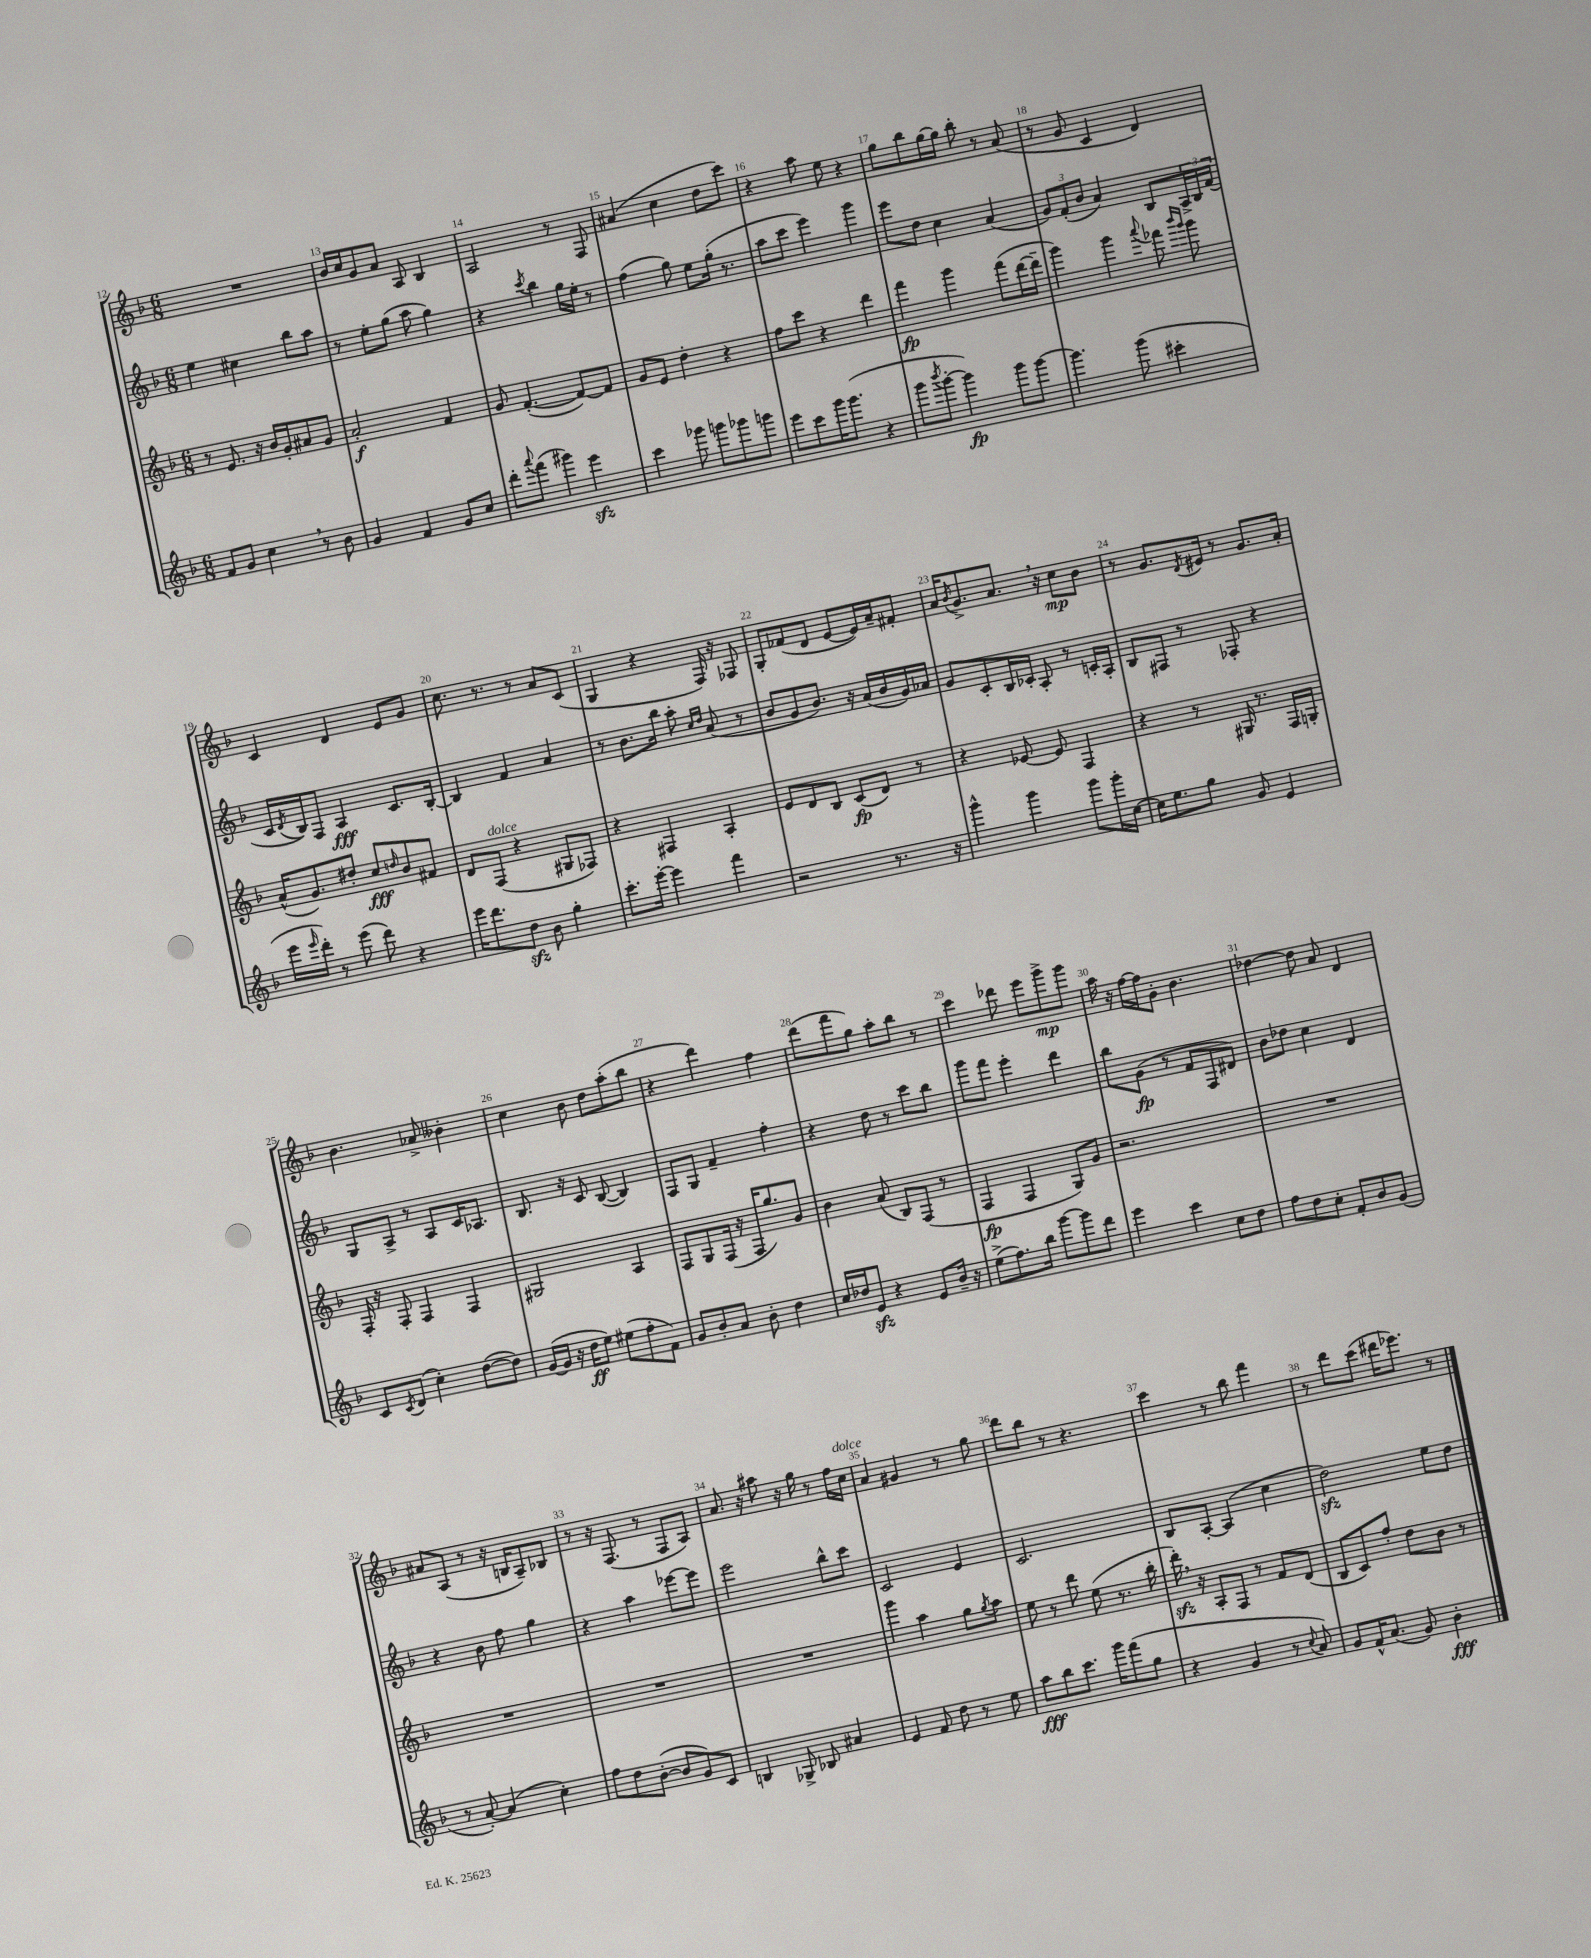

**kern	**kern	**kern	**kern
*staff4	*staff3	*staff2	*staff1
*clefG2	*clefG2	*clefG2	*clefG2
*k[b-]	*k[b-]	*k[b-]	*k[b-]
*M6/8	*M6/8	*M6/8	*M6/8
8f	8r	4ee	2.r
8g	8.e	.	.
4cc	.	4cc#	.
.	16r	.	.
.	16b-	.	.
.	16g'	.	.
8r	8a#	8bb-	.
8b-	8g	8aa	.
=	=	=	=
4g	2a'	8r	16b-
.	.	.	16cc
.	.	8ee'	8g
4f	.	(8gg	8a
.	.	8aa	8A
8g	4f	4gg)	4B-
8cc	.	.	.
=	=	=	=
8ddd'	8g	4r	2A
8qqaaa	.	.	.
(8fff	([4.f'	.	.
.	.	8qccc	.
4ggg#)	.	4bb-	.
4eee	8f_)	16gg	8r
.	.	16ee'	.
.	8f]	8r	8F
=	=	=	=
4ccc	8g	(4ff	(4a#
.	8e	.	.
8ggg-	4dd'	8gg)	4cc
8ggg	.	8ee	.
8ggg-	4r	(16gg'	8dd
.	.	8.r	.
8ggg	.	.	8ccc)
=	=	=	=
8eee	8ff	8aa	4r
8ccc	8ccc	8ccc	.
16ggg	4r	4eee)	8aa
(8.ggg	.	.	.
.	.	.	8ee
4r	4ddd	4ggg	4r
=	=	=	=
8ggg	4fff	8eee	8gg
8qbbb-	.	.	.
[8ggg'	.	8dd	8bb-
4ggg])	4ggg	4cc	[16gg
.	.	.	16gg]
.	.	.	8bb-'
8ggg	(8fff	(4a	8r
[8ggg	[16ddd	.	(8a
.	16ddd~]	.	.
=	=	=	=
4.ggg]	4ggg)	12g)	8r
.	.	(12f'	.
.	.	.	8g
.	.	12b-	.
.	4ggg	4a)	4c
(8ggg	.	.	.
.	8qqaaa	.	.
4ccc#'	8fff-	8B-	4d)
.	16qqbbb-	.	.
.	16qqggg	.	.
.	8ggg	24A^	.
.	.	24B-	.
.	.	(24f	.
=	=	=	=
16eee	(16a^^	16c	4c
16qqeee	.	8qd	.
16ddd')	8.g)	16B-)	.
8r	.	8F	.
(8eee	8dd#'	4A	4d
8ddd)	8cc	.	.
.	16qqdd	.	.
4r	8b-	8.c	8e
.	8f#	.	8g
.	.	[16B-'	.
=	=	=	=
16eee	8d	4B-]	8.cc
8.ddd	.	.	.
.	(8F	.	.
.	.	.	8.r
8dd	4r	4f	.
8b-	.	.	8r
4gg'	8G#	4a	8a
.	8F-)	.	(8c
=	=	=	=
8.ccc'	4r	8r	4G
.	.	8.b-	.
[16eee'	.	.	.
4eee]	4F#	.	4r
.	.	16bb-	.
.	.	8aa'	.
.	.	16qqcc	.
.	.	16qqdd	.
4fff	4A'	(8a	16F)
.	.	.	16r
.	.	8r	8F-
=	=	=	=
2r	8e	8b-	8G'
.	8d	8g	(8f-
.	8B-	8.b-)	8d
.	(8c	.	[8e
.	.	16r	.
8.r	8d)	(16a	16e])
.	.	16b-	16a~
.	8r	16g)	8f#'
16r	.	16a-	.
=	=	=	=
4ggg^^	4r	8g	16a
.	.	.	8qb-
.	.	.	8.g^
.	.	8c'	.
4ggg	[8e-	16B-	8.a
.	.	16c-'	.
.	8e-]	8A'	.
.	.	.	16r
8ggg	4F	8r	8cc
16ggg'	.	16c'	8b-
[16cc	.	16A'	.
=	=	=	=
16cc]	4r	8B-	8r
8.ee	.	.	.
.	.	8F#	8.g
8gg	8r	8r	.
.	.	.	8qd
.	.	.	16e#
8g	16G#	8F-'	8r
.	8.r	.	.
4e	.	4r	8.g
.	16F	.	.
.	16G'	.	16a'
=	=	=	=
8c	16F'	8G	4.b-
.	16r	.	.
8qc	.	.	.
(8d	8F'	8A^	.
4cc')	4F	8r	.
.	.	8A	8a-^
([8dd	4F	16c	4b--'
.	.	8.A-	.
8dd])	.	.	.
=	=	=	=
([16g	2G#	8.B-	4cc
16g]	.	.	.
16r	.	.	.
16dd	.	16r	.
8ee)	.	8c	8b-
(8ee#	.	([8B-	8dd
8ff'	4A	4B-])	(8aa'
8f)	.	.	8bb-
=	=	=	=
8g	8F	8F	4r
8b-'	8G	8G	.
8a	(16F	4f~	4ddd)
.	16r	.	.
8b-'	16F	.	.
.	8.gg)	.	.
4dd	.	4ff'	4ff
.	8g	.	.
=	=	=	=
16cc	4b-	4r	(8ddd
16dd-	.	.	.
8e	.	.	8fff
4r	(8a	8dd	8gg)
.	8B-)	8r	8aa'
8e	(8F	8ccc	8bb-
16b-~	8r	8bb-	8r
16r	.	.	.
=	=	=	=
(8ee^	4F	8ggg	4ccc
8.ff)	.	8fff	.
.	4F	4eee'	8ddd-
16bb-	.	.	.
[8ggg	.	.	8eee
8ggg]	8G)	4ddd	8ggg^
8ddd	8g	.	8ggg
=	=	=	=
4eee	2.r	8bb-	16aa
.	.	.	16r
.	.	(8g	[16ff
.	.	.	16ff]
4ccc	.	8r	8g'
.	.	8f	4.b-
8cc	.	8F	.
8dd	.	8d#)	.
=	=	=	=
8ff	2.r	8b-	[4dd-
8dd	.	8dd-	.
8cc'	.	4cc	8dd-]
8f'	.	.	8a
8b-	.	4d	4d
(8g	.	.	.
=	=	=	=
8r	2.r	4r	8a#
[8a')	.	.	(8A
(4a]	.	8b-	8r
.	.	8ff	16r
.	.	.	16B
4cc')	.	4gg	8A~)
.	.	.	8B-
=	=	=	=
8ff	2.r	4r	8r
8dd	.	.	16r
.	.	.	(8.F
([8b-'	.	4aa	.
8b-]	.	.	8r
8g)	.	[8eee-	8F
8c	.	8eee-]	8A)
=	=	=	=
4B	2.r	2eee	8.a
.	.	.	16r
8G-^	.	.	8aa#
8B-	.	.	16r
.	.	.	16gg
4a#	.	8bb-^^	8r
.	.	8ccc	16ff
.	.	.	16cc
=	=	=	=
4e	4ggg	2c	4a
8f	4aa	.	4g#
8dd	.	.	.
8r	8gg	4e	8r
.	8qgg	.	.
8ee	8aa	.	8gg
=	=	=	=
8aa	8ee	2.c	8ddd
8bb-	8r	.	8bb-
8.ccc	8ddd	.	8r
.	(8ee	.	4.r
16ggg	.	.	.
(8fff	8.r	.	.
8gg	.	.	.
.	16bb-'	.	.
=	=	=	=
4r	16ddd')	8B-	4ccc
.	16r	.	.
.	8A'	[8A'	.
4g	8F	(4A]	8r
.	8r	.	8bb-
8r	8f	4cc	4fff
8qqcc	.	.	.
8a)	(8d	.	.
=	=	=	=
8g	8B-	2dd)	8r
16f^^	8c)	.	8ddd
(8.a	.	.	.
.	8ff'	.	(8ccc
8g)	8dd	.	16ddd#
.	.	.	8.eee-)
4b-'	8b-	8ee	.
.	8r	8dd	8r
==	==	==	==
*-	*-	*-	*-
